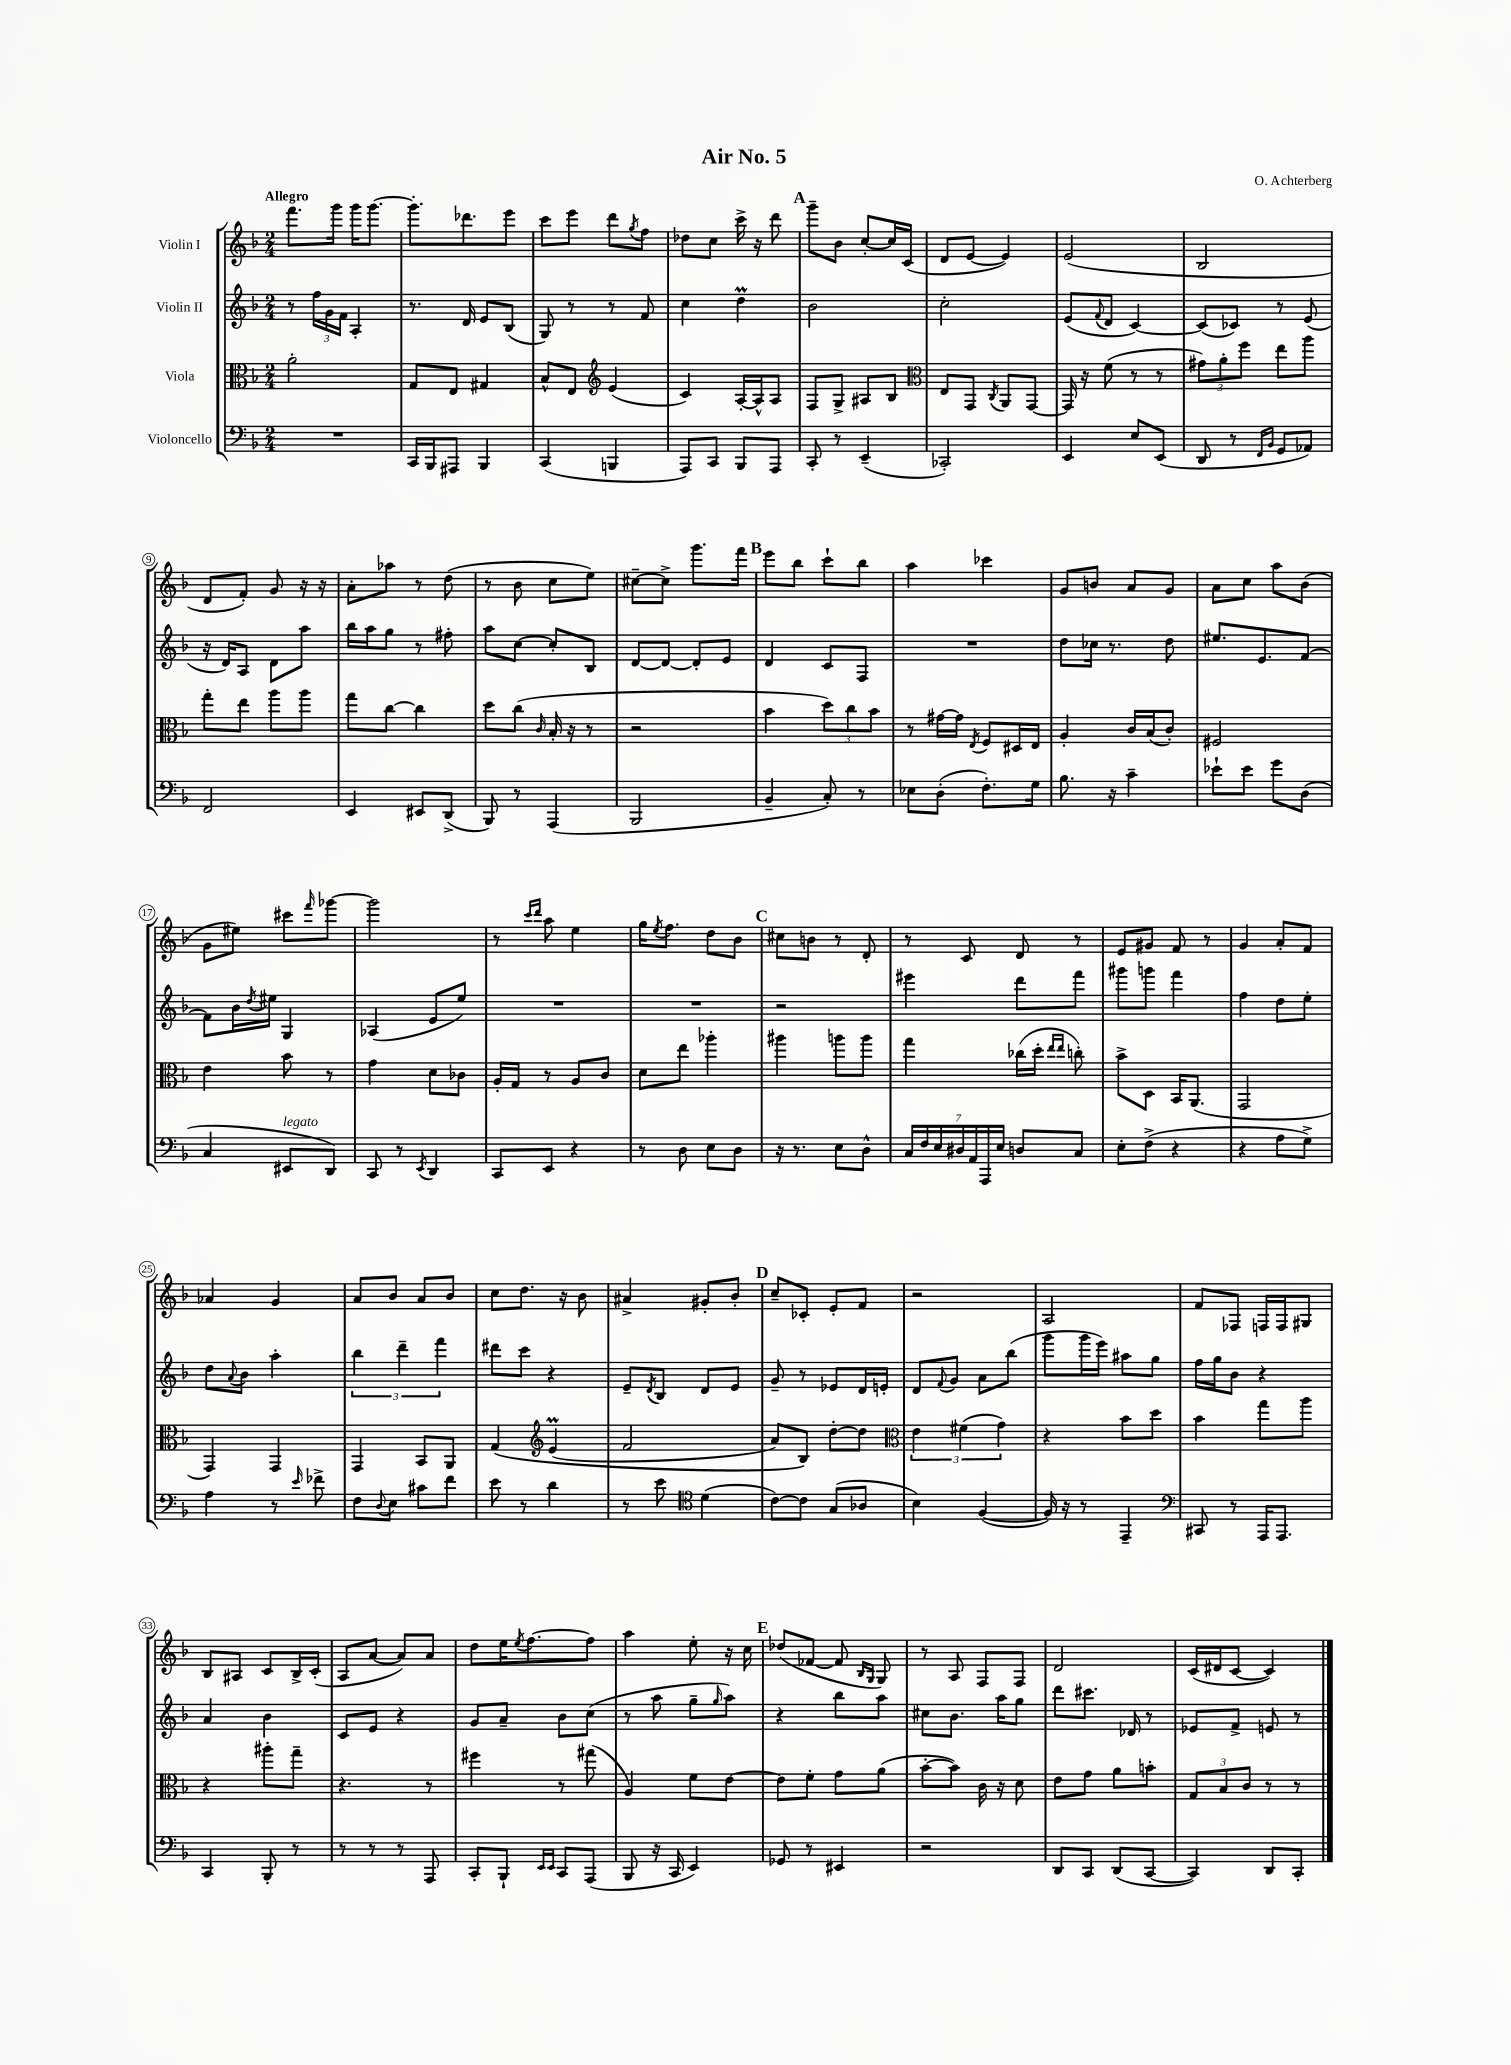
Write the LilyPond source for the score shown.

\header { title = "Air No. 5" composer = "O. Achterberg" }
<<
\new StaffGroup <<
\new Staff = "s0" \with { instrumentName = "Violin I" } {
    \clef treble \key f \major \numericTimeSignature \time 2/4 \tempo "Allegro"
    f'''8. g'''16 g'''16 g'''8.~ |
    g'''8.-. des'''8. e'''8 |
    c'''8 e'''8 d'''8 \acciaccatura { g''8 } f''8 |
    des''8 c''8 c'''16-> r16 d'''8 |
    \mark \markup { \bold "A" } g'''8-- bes'8 c''8~-. c''16 c'16( |
    d'8 e'8~ e'4) |
    e'2( |
    bes2 |
    d'8 f'8-.) g'8 r16 r16 |
    a'8-. aes''8 r8 d''8( |
    r8 bes'8 c''8 e''8) |
    cis''8~-- cis''8-> g'''8. f'''16 |
    \mark \markup { \bold "B" } e'''8 bes''8 c'''8-! bes''8 |
    a''4 ces'''4 |
    g'8 b'8 a'8 g'8 |
    a'8 c''8 a''8 bes'8( |
    g'8 eis''8) cis'''8 \grace { f'''16 } ges'''8~ |
    ges'''2 |
    r8 \grace { c'''16 d'''16 } a''8 e''4 |
    g''16 \acciaccatura { e''8 } f''8. d''8 bes'8 |
    \mark \markup { \bold "C" } cis''8 b'8 r8 d'8-. |
    r8 c'8 d'8 r8 |
    e'8 gis'8 f'8 r8 |
    g'4 a'8-. f'8 |
    aes'4 g'4 |
    a'8 bes'8 a'8 bes'8 |
    c''8 d''8. r16 bes'8 |
    ais'4-> gis'8-. bes'8-. |
    \mark \markup { \bold "D" } c''8-- ces'8-. e'8-. f'8 |
    r2 |
    a2 |
    f'8 fes8 f16 f16 gis8 |
    bes8 ais8 c'8 bes16-> c'16-.( |
    a8 a'8~ a'8) a'8 |
    d''8 e''16 \acciaccatura { e''8 } f''8.~ f''8 |
    a''4 e''8-. r16 c''16 |
    \mark \markup { \bold "E" } des''8( fes'8~ fes'8 \grace { bes16 g16 } g8) |
    r8 a8 f8 f8 |
    d'2 |
    c'16( dis'16 c'8~ c'4) \bar "|." |
}
\new Staff = "s1" \with { instrumentName = "Violin II" } {
    \clef treble \key f \major \numericTimeSignature \time 2/4
    r8 \tuplet 3/2 { f''16 g'16 f'16 } a4-. |
    r8. d'16 e'8 bes8( |
    g8) r8 r8 f'8 |
    c''4 d''4\prall |
    \mark \markup { \bold "A" } bes'2 |
    c''2-. |
    e'8( \appoggiatura { f'8 } d'8 c'4~) |
    c'8( ces'8) r8 e'8( |
    r16 d'16) a8 d'8 a''8 |
    bes''16 a''16 g''8 r8 fis''8-. |
    a''8 c''8~ c''8-. bes8 |
    d'8~ d'8~ d'8-. e'8 |
    \mark \markup { \bold "B" } d'4 c'8 f8 |
    R2 |
    d''8 ces''16 r8. d''8 |
    eis''8. e'8. f'8~ |
    f'8 bes'16 \acciaccatura { d''8 } eis''16 g4 |
    aes4( e'8 e''8) |
    R2 |
    R2 |
    \mark \markup { \bold "C" } r2 |
    eis'''4 d'''8 f'''8 |
    gis'''8 g'''8 f'''4 |
    f''4 d''8 e''8-. |
    d''8 \appoggiatura { a'8 } bes'8 a''4-. |
    \tuplet 3/2 { bes''4 d'''4-- f'''4 } |
    dis'''8 c'''8 r4 |
    e'8-- \acciaccatura { d'8 } bes8 d'8 e'8 |
    \mark \markup { \bold "D" } g'8-- r8 ees'8 d'16 e'16-. |
    d'8 \appoggiatura { f'8 } g'8 a'8 bes''8( |
    g'''8 g'''16 e'''16) ais''8 g''8 |
    f''16 g''16 bes'8 r4 |
    a'4 bes'4 |
    c'8 e'8 r4 |
    g'8 a'8-- bes'8 c''8( |
    r8 a''8 g''8-- \grace { g''16 } a''8) |
    \mark \markup { \bold "E" } r4 bes''8 a''8 |
    cis''8 bes'8. a''16 g''8 |
    d'''8 cis'''8. des'16 r8 |
    ees'8 f'8-> e'8 r8 \bar "|." |
}
\new Staff = "s2" \with { instrumentName = "Viola" } {
    \clef alto \key f \major \numericTimeSignature \time 2/4
    a'2-. |
    g8 e8 gis4 |
    bes8-^ e8 \clef treble e'4( |
    c'4) a16~-. a16-^ a8 |
    \mark \markup { \bold "A" } f8 g8-> ais8 bes8 |
    \clef alto e8 g,8 \acciaccatura { c8 } a,8 g,8~ |
    g,16 r16 f'8( r8 r8 |
    \tuplet 3/2 { gis'8) a'8-. f''8 } e''8 a''8 |
    g''8-. e''8 a''8 a''8 |
    g''8 c''8~ c''4 |
    d''8 c''8( \grace { c'16 } bes16-. r16 r8 |
    r2 |
    \mark \markup { \bold "B" } bes'4 \tuplet 3/2 { d''8) c''8 bes'8 } |
    r8 gis'16~ gis'16 \acciaccatura { e8 } f8 dis16 e16 |
    a4-. c'16 bes16( c'8-.) |
    fis2 |
    e'4 bes'8 r8 |
    g'4 d'8 ces'8 |
    a16-. g16 r8 a8 c'8 |
    d'8 e''8 aes''4-. |
    \mark \markup { \bold "C" } ais''4 a''8 a''8 |
    g''4 ces''16( d''16-. \grace { e''16 e''16 } c''8-.) |
    bes'8-> d8 bes,16 a,8.( |
    g,2 |
    g,4) g,4 |
    g,4 bes,8 a,8 |
    g4\( \clef treble e'4\prall( |
    f'2 |
    \mark \markup { \bold "D" } a'8) bes8\) d''8~-. d''8 |
    \clef alto \tuplet 3/2 { e'4 fis'4( g'4) } |
    r4 bes'8 d''8 |
    bes'4 g''8 a''8 |
    r4 ais''8-. g''8-- |
    r4. r8 |
    fis''4 r8 gis''8( |
    a4) f'8 e'8~ |
    \mark \markup { \bold "E" } e'8 f'8-. g'8 a'8( |
    bes'8~-. bes'8) c'16 r16 d'8 |
    e'8 g'8 a'8 b'8-. |
    \tuplet 3/2 { g8 bes8 c'8 } r8 r8 \bar "|." |
}
\new Staff = "s3" \with { instrumentName = "Violoncello" } {
    \clef bass \key f \major \numericTimeSignature \time 2/4
    R2 |
    c,16 bes,,16 ais,,8 bes,,4 |
    c,4( b,,4 |
    a,,8) c,8 bes,,8 a,,8 |
    \mark \markup { \bold "A" } c,8-. r8 e,4--( |
    ces,2-.) |
    e,4 e8 e,8( |
    d,8 r8 \grace { f,16 bes,16 } g,8 aes,8) |
    f,2 |
    e,4 eis,8 d,8->( |
    bes,,8) r8 a,,4( |
    bes,,2 |
    \mark \markup { \bold "B" } bes,4-- c8-.) r8 |
    ees8 d8-.( f8.-.) g16 |
    bes8. r16 c'4-- |
    ees'8-! ees'8 g'8 d8( |
    c4 eis,8^\markup { \italic "legato" } d,8) |
    c,8 r8 \acciaccatura { e,8 } d,4 |
    c,8 e,8 r4 |
    r8 d8 e8 d8 |
    \mark \markup { \bold "C" } r16 r8. e8 d8-^ |
    \tuplet 7/4 { c16 f16 e16 dis16 a,16 a,,16 e16 } d8 c8 |
    e8-. f8->( r4 |
    r4 a8 g8->) |
    a4 r8 \grace { e'16 } fes'8-> |
    f8 \appoggiatura { d8 } e8 cis'8 f'8 |
    e'8 r8 d'4 |
    r8 e'8 \clef tenor d'4( |
    \mark \markup { \bold "D" } c'8~) c'8 g8( aes8 |
    bes4) f4~( |
    f16) r16 r8 e,4-- |
    \clef bass cis,8 r8 a,,16 a,,8. |
    c,4 bes,,8-. r8 |
    r8 r8 r8 a,,8 |
    c,8-. bes,,8-! \grace { e,16 e,16 } c,8 a,,8( |
    bes,,8 r16 c,16 e,4) |
    \mark \markup { \bold "E" } ges,8 r8 eis,4 |
    r2 |
    d,8 c,8 d,8( c,8~ |
    c,4) d,8 c,8-. \bar "|." |
}
>>
>>
\layout { \context { \Score \override BarNumber.stencil = #(make-stencil-circler 0.1 0.3 ly:text-interface::print) } }
